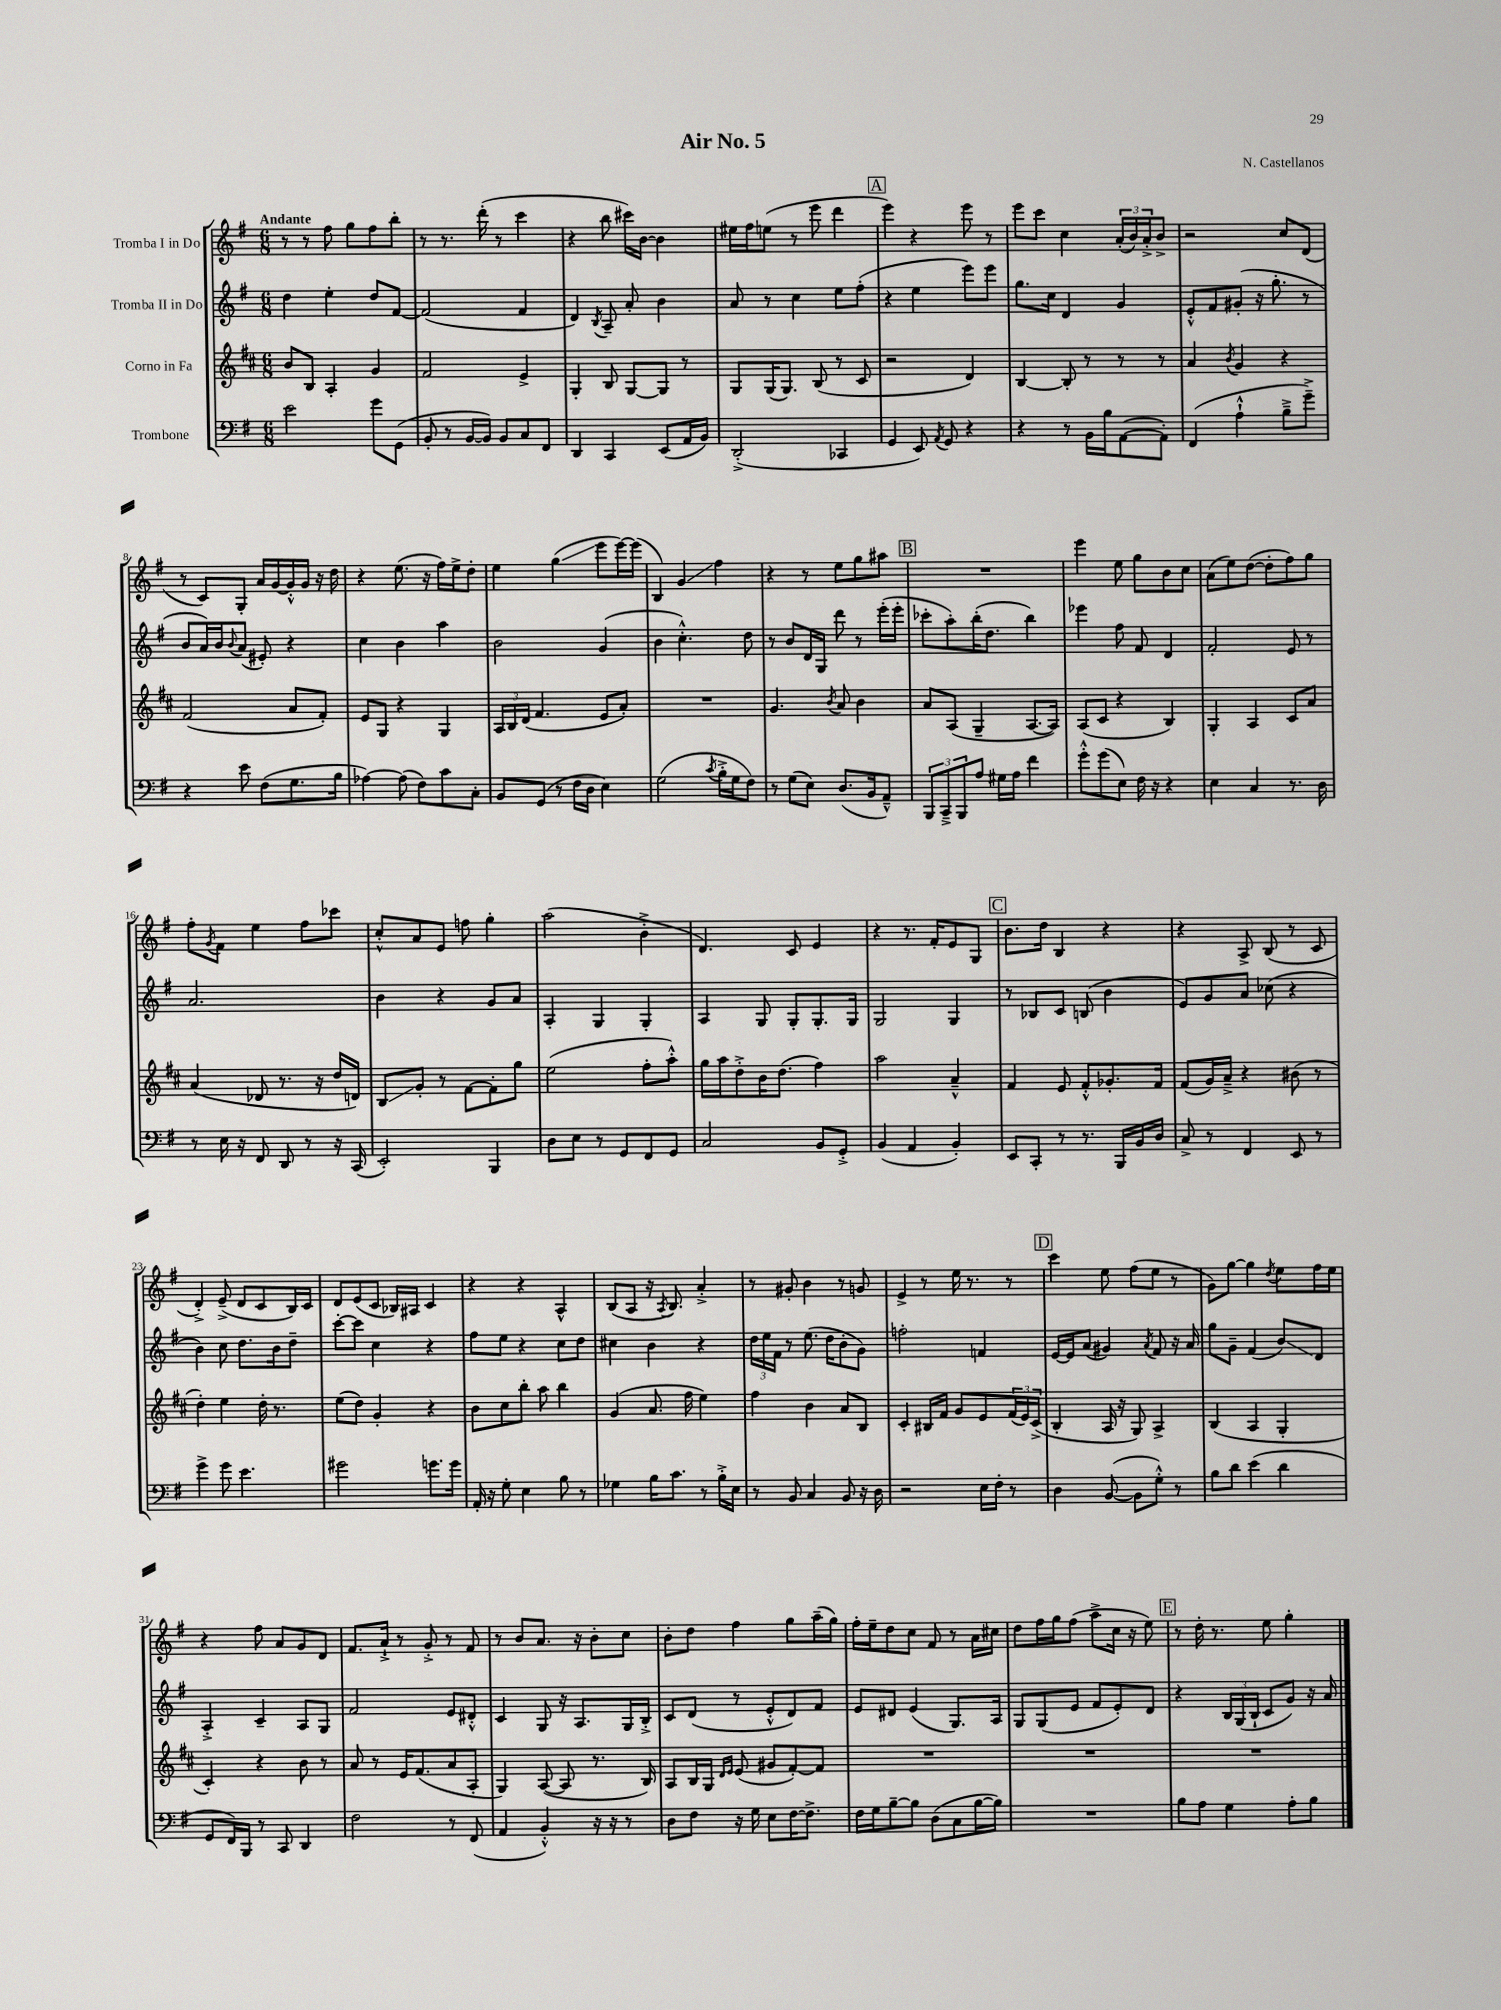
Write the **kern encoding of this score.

**kern	**kern	**kern	**kern
*staff4	*staff3	*staff2	*staff1
*clefF4	*clefG2	*clefG2	*clefG2
*k[f#]	*k[f#c#]	*k[f#]	*k[f#]
*M6/8	*M6/8	*M6/8	*M6/8
2e\	8b/L	4dd\	8r
.	8B/J	.	8r
.	4A'/	4ee'\	8ff#\
.	.	.	8gg\L
8g\L	4g/	8dd/L	8ff#\
(8GG\J	.	[8f#/J	8bb'\J
=	=	=	=
8BB'/	2f#/	(2f#/]	8r
8r	.	.	8.r
[16BB/LL	.	.	.
16BB/]JJ)	.	.	(16ddd'\
8BB/L	.	.	8r
8C/	4e^/	4f#/	4ccc\
8FF#/J	.	.	.
=	=	=	=
4DD/	4G'/	4d/)	4r
.	.	8qB/	.
4CC/	8B/	8A~/	8bb\
.	[8G/L	8a'/	16ccc#\LL)
.	.	.	[16b\JJ
(8EE/L	8G/]J	4b\	4b\]
16AA/L	8r	.	.
16BB/JJ)	.	.	.
=	=	=	=
(2DD'^/	8G/L	8a/	16ee#\LL
.	.	.	16ff#\J
.	(16G/K	8r	(8ee\J
.	8.G/J)	.	.
.	.	4cc\	8r
.	(8B/	.	8eee\
4CC-/	8r	8ee\L	4ddd\
.	8c#/	(8ff#'\J	.
=	=	=	=
4GG/	2r	4r	4eee\)
8EE/)	.	4ee\	4r
8qAA/	.	.	.
8GG/	.	.	.
4r	4d/)	8eee\L)	8eee\
.	.	8eee\J	8r
=	=	=	=
4r	[4B/	8.gg\L	8eee\L
.	.	.	8ccc\J
.	.	16cc\Jk	.
8r	8B'/]	4d/	4cc\
16BB\LL	8r	.	.
16B\J	.	.	.
([8AA\	8r	4g/	(24a'/LL
.	.	.	24b/)
.	.	.	24a'^/J
8AA'\]J)	8r	.	8b^/J
=	=	=	=
(4FF#/	4a/	8e'^^/L	2r
.	.	8f#/	.
.	8qb/	.	.
4A`^^\	4g/	(8g#'/J	.
.	.	16r	.
.	.	8.gg'\	.
8B~^\L	4r	.	8cc/L
8g~^\J)	.	8r	(8d/J
=	=	=	=
4r	(2f#/	8b/L	8r
.	.	16a/L)	8c/L)
.	.	16b/J	.
.	.	8qqb/	.
8e\	.	(8a/J	8G'/J
(8F#\L	.	8e#'/)	16a/LL
.	.	.	[16g/
8.G\	8a/L	4r	16g'^^/]
.	.	.	16g/JJ
.	8f#'/J)	.	16r
16B\Jk	.	.	16dd\
=	=	=	=
[4A-\)	8e/L	4cc\	4r
.	8G/J	.	.
(8A-\]	4r	4b\	(8.ee\
8F#\L)	.	.	.
.	.	.	16r
8c\	4G/	4aa\	16ff#\LL)
.	.	.	16ee^\J
8C'\J	.	.	8dd'\J
=	=	=	=
8BB/L	24A/LL	2b\	4ee\
.	24B/	.	.
.	(24d/JJ	.	.
(8GG/J	4.f#/	.	.
8r	.	.	(4gg\
16F#\LL	.	.	.
16D\JJ	.	.	.
4E\)	8e/L	(4g/	8eee\L
.	8a'/J)	.	[16eee\L)
.	.	.	(16eee\]JJ
=	=	=	=
(2G\	2.r	4b\	4B/)
.	.	4.cc'^^\)	4g/
8qc/	.	.	.
16B'^\LL	.	.	4ff#\
16G\J	.	.	.
8F#\J)	.	8dd\	.
=	=	=	=
8r	4.g/	8r	4r
(8G\L	.	8b/L	.
8E\J)	.	16d/L	8r
.	.	16G/JJ	.
.	8qb/	.	.
(8.D/L	8a/	8ddd\	8ee\L
.	4b\	8r	8gg\
16BB/k	.	.	.
8AA~^^/J)	.	(16eee'\LL	8aa#\J
.	.	16eee'\JJ	.
=	=	=	=
12BBB/L	8a/L	8ccc-'\L	2.r
12CC~^/	.	.	.
.	(8A/J	8aa'\)	.
12BBB/	.	.	.
8A/J	4G~/	(16bb'\K	.
.	.	8.dd\J	.
16G#\LL	.	.	.
16A\JJ	.	.	.
4f#\	[8.A/L	4bb\)	.
.	16A/]Jk)	.	.
=	=	=	=
8g'^^\L	(8A/L	4eee-\	4eee\
(8g\	8c#/J	.	.
8E\J)	4r	8ff#\	8ee\
16F#\	.	8f#/	8gg\L
16r	.	.	.
4r	4B/)	4d/	8b\
.	.	.	8cc\J
=	=	=	=
4E\	4G'/	2f#'/	(8a\L
.	.	.	8ee\)
4C/	4A/	.	([8dd\J
.	.	.	8dd'\]L
8.r	8c#/L	8e/	8ff#\)
.	8a/J	8r	8gg\J
16D\	.	.	.
=	=	=	=
8r	(4a/	2.a/	8ff#'\L
.	.	.	8qg/
16E\	.	.	8f#\J
16r	.	.	.
8FF#/	8d-/	.	4ee\
8DD/	8.r	.	.
8r	.	.	8ff#\L
.	16r	.	.
16r	16dd/LL	.	8ccc-\J
(16CC/	16d/JJ)	.	.
=	=	=	=
2EE'/)	8B/L	4b\	8cc'^^/L
.	8g'/J	.	8a/
.	8r	4r	8e/J
.	[8f#\L	.	8ff\
4BBB/	8f#'\]	8g/L	4gg'\
.	8gg\J	8a/J	.
=	=	=	=
8D\L	(2ee\	4A'/	(2aa\
8E\J	.	.	.
8r	.	4G/	.
8GG/L	.	.	.
8FF#/	8ff#'\L	4G'/	4b'^\
8GG/J	8aa'^^\J)	.	.
=	=	=	=
2C/	16gg\LL	4A/	4.d/)
.	16aa\J	.	.
.	8dd'^\	.	.
.	16b\K	8G/	.
.	(8.dd\J	.	.
.	.	8G'/L	8c/
8BB/L	4ff#\)	8.G'/	4e/
8GG'^/J	.	.	.
.	.	16G/Jk	.
=	=	=	=
(4BB/	2aa\	2G/	4r
4AA/	.	.	8.r
.	.	.	16f#'/LK
4BB'/)	4a~^^/	4G/	8e/
.	.	.	8G/J
=	=	=	=
8EE/L	4f#/	8r	8.b\L
8CC'/J	.	8B-/L	.
.	.	.	16dd\Jk
8r	8e/	8c/J	4B/
8.r	8f#'^^/L	(8B/	.
.	8.g-'/	4b\	4r
16BBB/LL	.	.	.
16BB/	.	.	.
16D/JJ	16f#/Jk	.	.
=	=	=	=
8C^/	(8f#/L	8e/L)	4r
8r	16g/L)	8g/	.
.	16a~^/JJ	.	.
4FF#/	4r	8a/J	8A^/
.	.	(8cc-\	(8B/
8EE/	(8b#\	4r	8r
8r	8r	.	8c/
=	=	=	=
4g^\	4dd'\)	4b\)	4d'^/)
8g\	4ee\	8cc\	(8e~^/
4.e\	.	8.dd\L	8d/L
.	16dd'\	.	8c/
.	8.r	16b\k	.
.	.	8dd~\J	16B/L)
.	.	.	16c/JJ
=	=	=	=
2g#\	(8ee\L	[8ccc'\L	8d/L
.	8dd\J)	8ccc\]J	(8e/
.	4g'/	4cc\	8c/J
.	.	.	16B-/LL)
.	.	.	16A#/JJ
8.g\L	4r	4r	4c/
16g\Jk	.	.	.
=	=	=	=
16AA'/	8b\L	8ff#\L	4r
16r	.	.	.
8G'\	8cc#\	8ee\J	.
4E\	8bb'\J	4r	4r
.	8aa\	.	.
8B\	4bb\	8cc\L	4A^^/
8r	.	8dd\J	.
=	=	=	=
4G-\	(4g/	4cc#\	(8B/L
.	.	.	8A/J
16B\LK	8.a/	4b\	16r
.	.	.	8qA/
8.c\J	.	.	8.B/)
.	16ff#\	.	.
8r	4ee\)	4r	4a'^/
16B'^\LL	.	.	.
16E\JJ	.	.	.
=	=	=	=
8r	4ff#\	24dd\LL	8r
.	.	24ee\	.
.	.	24f#\JJ	.
8BB/	.	8r	8g#'/
4C/	4b\	(8.ee\	4b\
.	.	16dd\LK	.
8BB/	8a/L	8b'\	8r
16r	8B/J	8g\J)	8g/
16D\	.	.	.
=	=	=	=
2r	4c#'/	2ff'\	4e^/
.	16B#/LL	.	8r
.	16f#/JJ	.	.
.	8g/L	.	16ee\
.	.	.	8.r
16E\LL	8e/	4f/	.
16F#'\JJ	.	.	.
8r	(24f#/L	.	8r
.	24e/)	.	.
.	(24c#^/JJ	.	.
=	=	=	=
4D\	4B'/	[16e/LL	4ccc\
.	.	16e/]J	.
.	.	(8a/J	.
([8BB/	16A/	4g#/)	8ee\
.	16r	.	.
8BB\]L	8G/)	.	(8ff#\L
.	.	8qa/	.
8G'^^\J)	4A^/	8f#/	8ee\J
8r	.	16r	8r
.	.	16a/	.
=	=	=	=
8B\L	(4B/	8gg\L	8g\L)
8d\J	.	8g~\J	[8gg\J
(4e\	4A/	(4f#/	4gg\]
.	.	.	8qdd/
4d\	4G'/	8b/L)	8ee\L
.	.	8d/J	16ff#\L
.	.	.	16ee\JJ
=	=	=	=
8GG/L	4c#'/)	4A'^/	4r
16FF#/L)	.	.	.
16BBB/JJ	.	.	.
8r	4r	4c~/	8ff#\
8CC/	.	.	8a/L
4DD/	8b\	8A/L	8g/
.	8r	8G/J	8d/J
=	=	=	=
2F#\	8a/	2f#/	8.f#/L
.	8r	.	.
.	.	.	16a`^/Jk
.	16e/LK	.	8r
.	(8.f#/	.	.
.	.	.	8g'^/
8r	8a/	8e/L	8r
(8FF#/	8A'/J	8d#'^^/J	8f#/
=	=	=	=
4AA/	4G/)	4c/	8r
.	.	.	8b/L
4BB'^^/)	([8A/	8G/	8.a/J
.	8A/]	16r	.
.	.	8.A/L	16r
16r	8.r	.	8b'\L
16r	.	.	.
8r	.	16G/L	8cc\J
.	16B/)	16B'^/JJ	.
=	=	=	=
8D\L	8A/L	8c/L	8b'\L
8F#\J	16B/L	(8d/J	8dd\J
.	16G/JJ	.	.
.	16qqd/LL	.	.
.	16qqe/JJ	.	.
16r	(8e/	8r	4ff#\
16G\	.	.	.
8E\L	8g#/L	8e'^^/L	.
[16F#\K	[8f#'/)	8d/)	8gg\L
8.F#^\]J	.	.	.
.	8f#/]J	8f#/J	(16aa~\L
.	.	.	16gg\JJ)
=	=	=	=
16F#\LL	2.r	8e/L	16ff#'\LL
16G\J	.	.	16ee~\J
[8B~\	.	8d#/J	8dd\
8B\]J	.	(4e/	8cc\J
(8D\L	.	.	8f#/
8C\	.	8.G/L)	8r
[16B\L	.	.	16a\LL
16B\]JJ)	.	16A/Jk	16cc#\JJ
=	=	=	=
2.r	2.r	8G/L	8dd\L
.	.	(8G/	16ff#\L
.	.	.	16gg\J
.	.	8e/J	(8ff#\J
.	.	8f#/L	8aa^\L
.	.	8e'/)	16cc\Jk
.	.	.	16r
.	.	8d/J	8ee\)
=	=	=	=
8B\L	2.r	4r	8r
8A\J	.	.	16dd'\
.	.	.	8.r
4G\	.	24B/LL	.
.	.	(24G/	.
.	.	24B`/JJ	.
.	.	8c/L	8ee\
8A'\L	.	8g/J)	4gg'\
8B\J	.	16r	.
.	.	16a/	.
==	==	==	==
*-	*-	*-	*-
